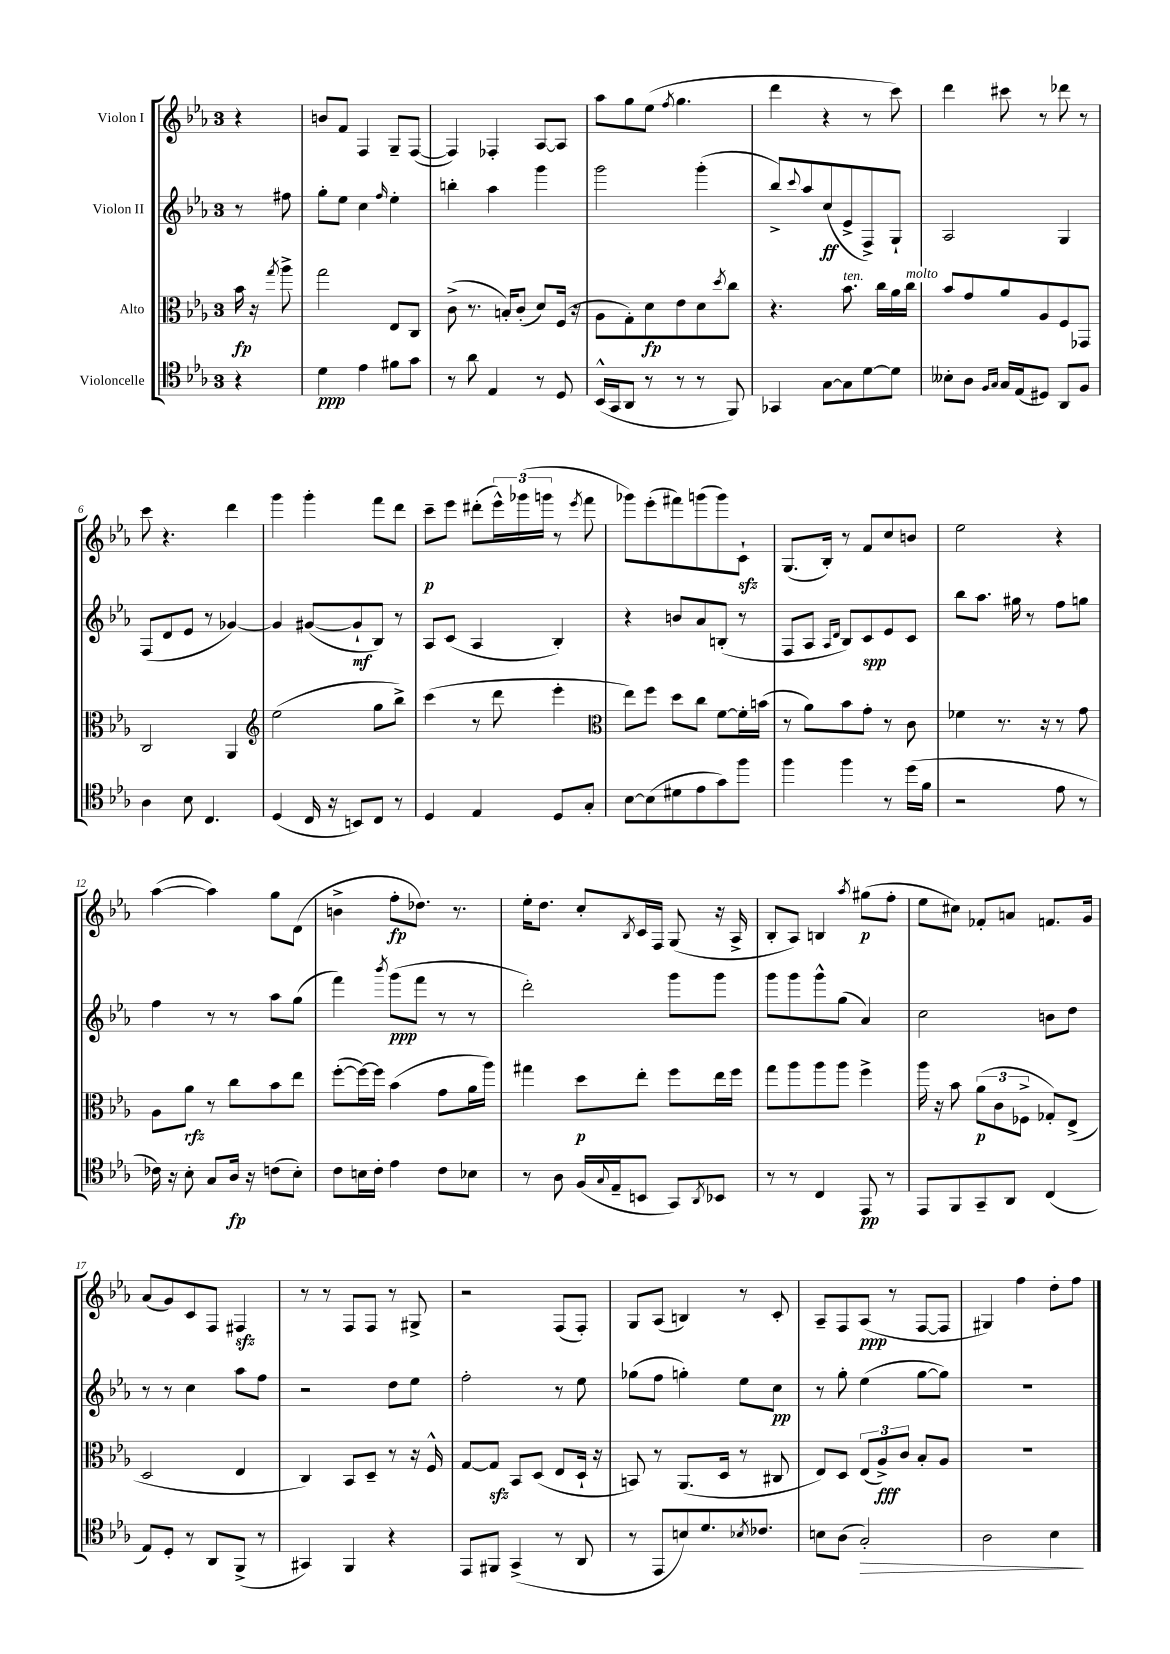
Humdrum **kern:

**kern	**kern	**kern	**kern
*staff4	*staff3	*staff2	*staff1
*clefC4	*clefC3	*clefG2	*clefG2
*k[b-e-a-]	*k[b-e-a-]	*k[b-e-a-]	*k[b-e-a-]
*M3/4	*M3/4	*M3/4	*M3/4
4r	16b-	8r	4r
.	16r	.	.
.	8qgg	.	.
.	8aa-^	8ff#	.
=	=	=	=
4d	2gg	8gg'	8b
.	.	8ee-	8f
4e-	.	4cc	4F
.	.	16qqff	.
8f#	8E-	4ee-'	8G~
8g	8C	.	([8F
=	=	=	=
8r	(8c^	4bb'	4F])
8a-	8.r	.	.
4E-	.	4aa-	4F-'
.	16B')	.	.
.	(8c'	.	.
8r	8d)	4ggg	[8A-
8D	(16F	.	8A-]
.	16r	.	.
=	=	=	=
(16BB-^^	8A-	2ggg	8aa-
16GG	.	.	.
8AA-	8G')	.	8gg
8r	8d	.	(8ee-
.	.	.	8qff
8r	8e-	.	4.gg
8r	8d	(4ggg'	.
.	8qdd	.	.
8FF)	8cc	.	.
=	=	=	=
4GG-	4.r	8bb-^)	4ddd
.	.	8qqccc	.
.	.	8aa-	.
[8G	.	(8cc	4r
8G]	8.b-	8e-^	.
[8d	.	8F^)	8r
.	16cc	.	.
8d]	16a-	8G`	8ccc)
.	16cc	.	.
=	=	=	=
8B--'	8b-	2A-	4ddd
8A-	8g	.	.
16qqF	.	.	.
16qqG	.	.	.
16G	8a-	.	8ccc#
(16E-	.	.	.
8D#)	8A-	.	8r
8AA-	8F	4G	8ddd-
8F	8GG-	.	8r
=	=	=	=
4A-	2C	(8F	8ccc
.	.	8d	4.r
8B-	.	8e-	.
4.C	.	8r	.
.	4AA-	[4g-)	4ddd
=	=	=	=
*	*clefG2	*	*
(4D	(2ee-	4g-]	4ggg
16C	.	([8g#	4ggg'
16r	.	.	.
8BB)	.	8g#`]	.
8C	8gg	8B-)	8fff
8r	8bb-^)	8r	8ddd
=	=	=	=
4D	(4ccc	8A-	8ccc~
.	.	(8c	8eee-
4E-	8r	4A-	(8ddd#'
.	8ddd	.	24eee-^^)
.	.	.	(24ggg-
.	.	.	24ggg
8D	4eee-'	4B-')	8r
.	.	.	8qeee-
8G'	.	.	8fff
=	=	=	=
*	*clefC3	*	*
[8B-	8ee-)	4r	8ggg-)
(8B-]	8ff	.	(8eee-'
8d#	8dd	8b	8fff#)
8e-	8cc	8a-	(8ggg
8g)	[8f	(8B'	8ggg)
8ff	16f']	8r	8c`
.	(16b	.	.
=	=	=	=
4ff	8r	8F	(8.G
.	8a-)	8A-	.
.	.	.	16B-')
.	.	16qqA-	.
.	.	16qqd	.
4ff	8b-	8B-)	8r
.	8g'	8c	8f
8r	8r	8e-	8cc
(16dd	8c	8c	8b
16f	.	.	.
=	=	=	=
2r	4f-	8bb-	2ee-
.	.	8.aa-	.
.	8.r	.	.
.	.	16gg#	.
.	.	8r	.
.	16r	.	.
8e-	8r	8ff	4r
8r	8g	8gg	.
=	=	=	=
16c-)	8A-	4ff	([4aa-
16r	.	.	.
8B-'	8a-	.	.
8G	8r	8r	4aa-])
16A-	8cc	8r	.
16r	.	.	.
(8c	8b-	8aa-	8gg
8B-')	8ee-	(8gg	(8d
=	=	=	=
8c	([8ff'	4fff)	4b^
16B	16ff_)	.	.
16c'	16ff]	.	.
.	.	8qbbb-	.
4e-	(4b-	(8ggg	8ff'
.	.	8fff	8.dd-)
8c	8g	8r	.
.	.	.	8.r
8B-	16a-	8r	.
.	16aa-)	.	.
=	=	=	=
8r	4gg#	2ddd')	16ee-'
.	.	.	8.dd
8A-	.	.	.
(16F	8dd	.	8cc'
8qqG	.	.	.
16E-~	.	.	.
.	.	.	8qB-
8BB	8ee-'	.	16c
.	.	.	16F
8GG)	8ff	8ggg	(8G
8qAA-	.	.	.
8BB-	16ee-	8ggg	16r
.	16ff	.	16A-^
=	=	=	=
8r	8gg	8ggg	8B-'
8r	8aa-	8ggg	8A-)
4C	8aa-	8ggg^^	4B
.	8aa-	(8gg	.
.	.	.	8qaa-
8EE-	4ff^	4a-)	(8gg#
8r	.	.	8ff'
=	=	=	=
8EE-	16aa-	2cc	8ee-
.	16r	.	.
8FF	8b-	.	8cc#)
8GG~	(12a-	.	8f-'
.	12c	.	.
8AA-	.	.	8a
.	12F-^	.	.
(4C	8G-')	8b	8.f
.	(8E-^	8dd	.
.	.	.	16g
=	=	=	=
8E-)	2D	8r	(8a-
8D'	.	8r	8g)
8r	.	4cc	8c
8AA-	.	.	8F
(8FF^	4E-	8aa-	4F#
8r	.	8ff	.
=	=	=	=
4GG#)	4C)	2r	8r
.	.	.	8r
4FF	8BB-	.	8F
.	8D~	.	8F
4r	8r	8dd	8r
.	16r	8ee-	8G#^
.	16F^^	.	.
=	=	=	=
8EE-	[8G	2ff'	2r
8FF#	8G]	.	.
(4GG^	8BB-	.	.
.	(8D	.	.
8r	8E-	8r	(8F
8AA-	16D`	8ee-	8F')
.	16r	.	.
=	=	=	=
8r	8BB)	(8gg-	8G
8EE-	8r	8ff	(8A-
8B)	(8.AA-	4gg')	4B)
8.d	.	.	.
.	16D	.	.
.	8r	8ee-	8r
8qB-	.	.	.
8.c-	.	.	.
.	8C#	8cc	8c'
=	=	=	=
8B	8E-)	8r	8A-~
(8A-	8D	8gg'	8F
2G')	(12E-	(4ee-	(8A-
.	12A-^)	.	.
.	.	.	8r
.	12c	.	.
.	8B-'	[8gg	[8F
.	8A-	8gg])	8F]
=	=	=	=
2A-	2.r	2.r	4G#)
.	.	.	4ff
4B-	.	.	8dd'
.	.	.	8ff
==	==	==	==
*-	*-	*-	*-
